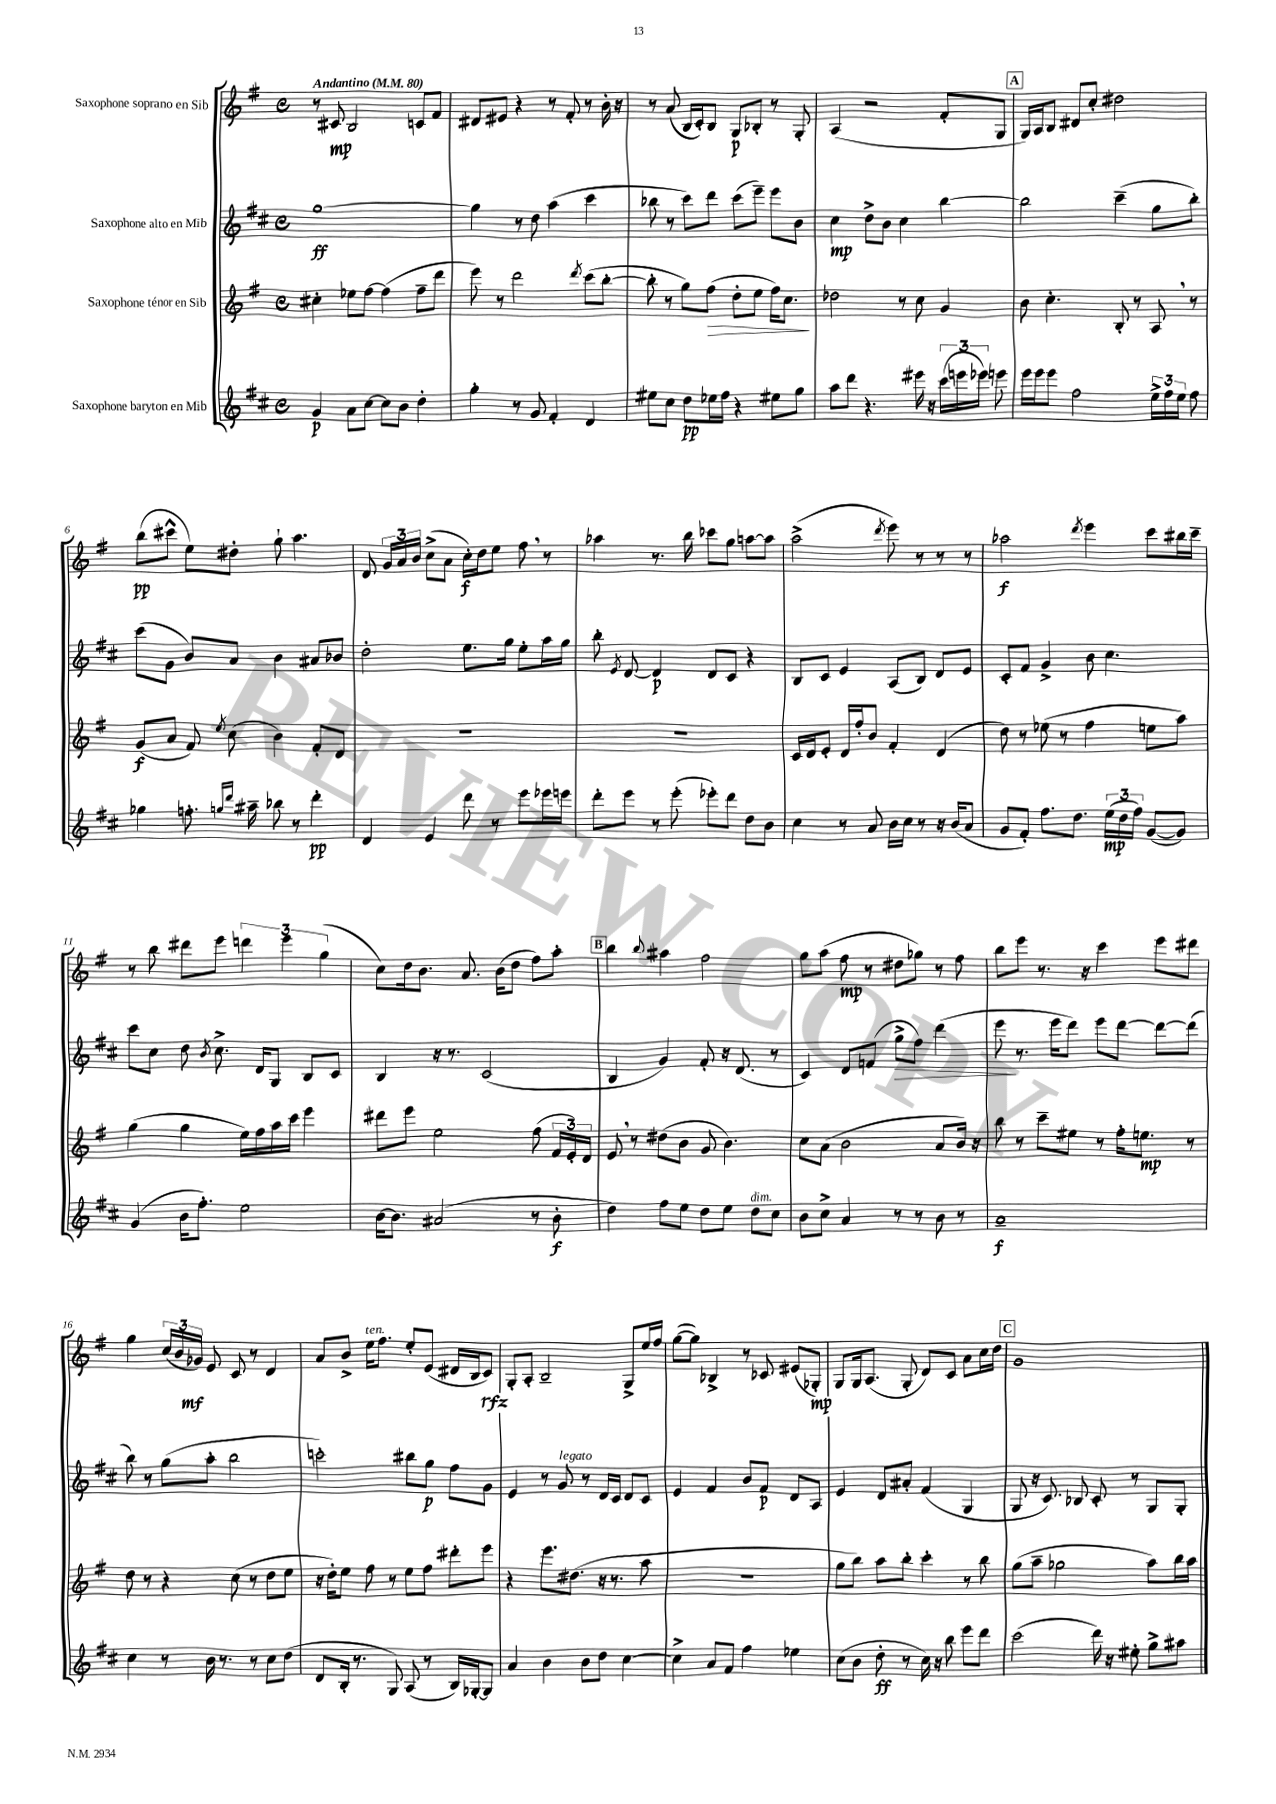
<<
\new StaffGroup <<
\new Staff = "s0" \with { instrumentName = "Saxophone soprano en Sib" } {
    \clef treble \key g \major \defaultTimeSignature \time 4/4 \tempo "Andantino" 4 = 80
    \autoBeamOff r8 cis'8\mp b2 c'8[ fis'8] |
    dis'8[ eis'8] r4 r8 fis'8-. r8 b'16-. r16 |
    r8 a'8( b16[ c'16-.) b8] g8[\p bes8]-. r8 g8-. |
    a4( r2 fis'8[-. g8] |
    \mark \markup { \box "A" } g16[) a16 b8] dis'8[ c''8]-. dis''2 |
    b''8[\pp( cis'''8]-^ e''8[) dis''8]-. g''8-! a''4. |
    d'8 \tuplet 3/2 { g'16[ a'16 b'16] } c''8[->( a'8] c''16[-.\f) d''16 e''8] fis''8 \breathe r8 |
    aes''4 r8. b''16 ces'''8[ g''8] a''8[~ a''8] |
    a''2->( \acciaccatura { d'''8 } e'''8) r8 r8 r8 |
    aes''2\f \acciaccatura { d'''8 } e'''4 c'''8[ bis''16 c'''16]-- |
    r8 b''8 dis'''8[ e'''8] \tuplet 3/2 { d'''4 e'''4 g''4( } |
    c''8[) d''16 b'8.] a'8. b'16[( d''8] fis''8[) a''8]-. |
    \mark \markup { \box "B" } b''4 \appoggiatura { b''8 } ais''4 fis''2 |
    g''8[ a''8]( fis''8\mp r8 dis''8[ ges''8]) r8 fis''8 |
    b''8[ e'''8] r8. r16 c'''4 e'''8[ dis'''8] |
    g''4 \tuplet 3/2 { c''16[( b'16 ges'16]\mf) } e'8 c'8 r8 d'4 |
    a'8[ b'8]-> e''16[^\markup { \italic "ten." } fis''8.] e''8[-. e'8]( dis'16[ b16 c'8]\rfz) |
    g8[-. a8]-. b2-- g8[-> e''16 fis''16] |
    g''8[~( g''8]) bes4-> r8 ces'8 eis'8[( ges8]-.\mp) |
    g8[ g16 a8.]( g8-. d'8[) c'8] a'8[ c''16 d''16] |
    \mark \markup { \box "C" } g'1 \bar "|." |
}
\new Staff = "s1" \with { instrumentName = "Saxophone alto en Mib" } {
    \clef treble \key d \major \defaultTimeSignature \time 4/4
    \autoBeamOff g''1~\ff |
    g''4 r8 d''8 a''4( cis'''4 |
    bes''8 r8 cis'''8[) d'''8] cis'''8[( e'''8]--) e'''8[ b'8] |
    cis''4\mp d''8[-> b'8] cis''4 b''4~ |
    \mark \markup { \box "A" } b''2 cis'''4--( g''8[ b''8]-.) |
    cis'''8[( g'8] b'8[) a'8] b'4 ais'8[ bes'8] |
    d''2-. e''8.[ g''16] e''8[-. a''16 g''16] |
    b''8-. \acciaccatura { e'8 } d'8~ d'4\p d'8[ cis'8] r4 |
    b8[ cis'8] e'4 a8[( b8]) d'8[ e'8] |
    cis'8[-. fis'8] g'4-> b'8 cis''4. |
    cis'''8[ cis''8] d''8 \acciaccatura { b'8 } cis''8.-> d'16[ g8] b8[ cis'8] |
    b4 r16 r8. cis'2( |
    \mark \markup { \box "B" } b4 g'4) fis'8-. r16 d'8.( r8 |
    cis'4) d'8[ f'8]( g''8[->\> fis''8]) d'''4( |
    e'''8\! r8. e'''16[ d'''8]) e'''8[ d'''8]~ d'''8[~ d'''8]( |
    b''8) r8 g''8[( a''8]-. b''2 |
    c'''2-.) bis''8[ g''8]\p fis''8[ g'8] |
    e'4 r8 g'8^\markup { \italic "legato" } r8 d'16[ cis'16] d'8[ cis'8] |
    e'4 fis'4 b'8[ fis'8]\p d'8[ a8] |
    e'4 d'8[ ais'8]-. fis'4( g4 |
    \mark \markup { \box "C" } g8 r16 cis'8.) bes8 cis'8-. r8 g8[ g8]-. \bar "|." |
}
\new Staff = "s2" \with { instrumentName = "Saxophone ténor en Sib" } {
    \clef treble \key g \major \defaultTimeSignature \time 4/4
    \autoBeamOff cis''4-. ees''8[ fis''8]~ fis''4( fis''8[-- d'''8] |
    e'''8) r8 d'''2 \acciaccatura { d'''8 } c'''8[( b''8]~-. |
    b''8-. r8 g''8[) fis''8]\>( d''8[-. e''8] fis''16[) c''8.]\! |
    des''2 r8 c''8 g'4 |
    \mark \markup { \box "A" } b'8 c''4.-. b8-. r8 a8 \breathe r8 |
    g'8[\f( a'8] fis'8) \acciaccatura { e''8 } c''8( b'4) fis'8[-. d'8] |
    R1 |
    R1 |
    c'16[ d'16 e'8]-. d'16[ fis''16-. b'8] fis'4-. d'4( |
    d''8) r8 ees''8( r8 fis''4 e''8[ a''8]) |
    g''4( g''4 e''16[) fis''16 a''16 c'''16] e'''4 |
    dis'''8[ e'''8] e''2 fis''8( \tuplet 3/2 { fis'16[ e'16-.) d'16] } |
    \mark \markup { \box "B" } e'8 \breathe r8 dis''8[( b'8] g'8 b'4.) |
    c''8[ a'8]( b'2 a'8[ b'16]) r16 |
    b''8 r8 c'''8[-- eis''8] r8 fis''16[-. e''8.]\mp r8 |
    d''8 r8 r4 c''8( r8 d''8[ e''8] |
    r16 d''16[-.) e''8] fis''8 r8 e''8[ fis''8] dis'''8[-. e'''8] |
    r4 e'''8.[ dis''8.]( r16 r8. a''8 |
    r1 |
    g''8[ b''8]) a''8[ b''8]-. c'''4-. r8 b''8 |
    \mark \markup { \box "C" } g''8[( a''8]-- ges''2 a''8[) b''16 a''16] \bar "|." |
}
\new Staff = "s3" \with { instrumentName = "Saxophone baryton en Mib" } {
    \clef treble \key d \major \defaultTimeSignature \time 4/4
    \autoBeamOff g'4\p a'8[ cis''8]~ cis''8[ b'8] d''4-. |
    g''4-. r8 g'8 fis'4-. d'4 |
    eis''8[ cis''8] d''8[\pp ees''16 fis''16] r4 eis''8[ g''8] |
    a''8[ d'''8] r4. eis'''16 r16 \tuplet 3/2 { cis'''16[( e'''16 ees'''16]) } e'''8 |
    \mark \markup { \box "A" } e'''16[ e'''16 e'''8] fis''2 \tuplet 3/2 { e''16[-> fis''16 e''16] } fis''8 |
    ges''4 f''8.-. \grace { g''16[ d'''16] } ais''16-- bes''8 r8 d'''4-.\pp |
    d'4 e'4 d'''8 r8 e'''8[ ees'''16 e'''16] |
    d'''8[-. e'''8] r8 e'''8-.( ees'''8[-.) d'''8] d''8[ b'8] |
    cis''4 r8 a'8 b'16[ cis''16] r8 r16 b'16[( a'8] |
    g'8[ fis'8]-.) fis''8.[ d''8.] \tuplet 3/2 { e''16[\mp( d''16 fis''16]) } g'8[~( g'8]) |
    g'4( b'16[ fis''8.]-.) e''2 |
    b'16[~ b'8.] ais'2( r8 b'8-.\f |
    \mark \markup { \box "B" } d''4) fis''8[ e''8] d''8[ e''8] d''8[^\markup { \italic "dim." } cis''8] |
    b'8[ cis''8]-> a'4 r8 r8 b'8 r8 |
    a'1--\f |
    cis''4 r8 b'16 r8. r8 cis''8[ d''8]( |
    d'8[ b16]-. r8. g8) a8( r8 b16[) ges16~-. ges8] |
    a'4 b'4 b'8[ d''8] cis''4~ |
    cis''4-> a'8[ fis'8] fis''4 ees''4 |
    cis''8[( b'8] d''8-.\ff r8 cis''16) r16 b''8 e'''8[ d'''8] |
    \mark \markup { \box "C" } cis'''2( d'''16) r16 eis''8-. g''8[-> ais''8] \bar "|." |
}
>>
>>
